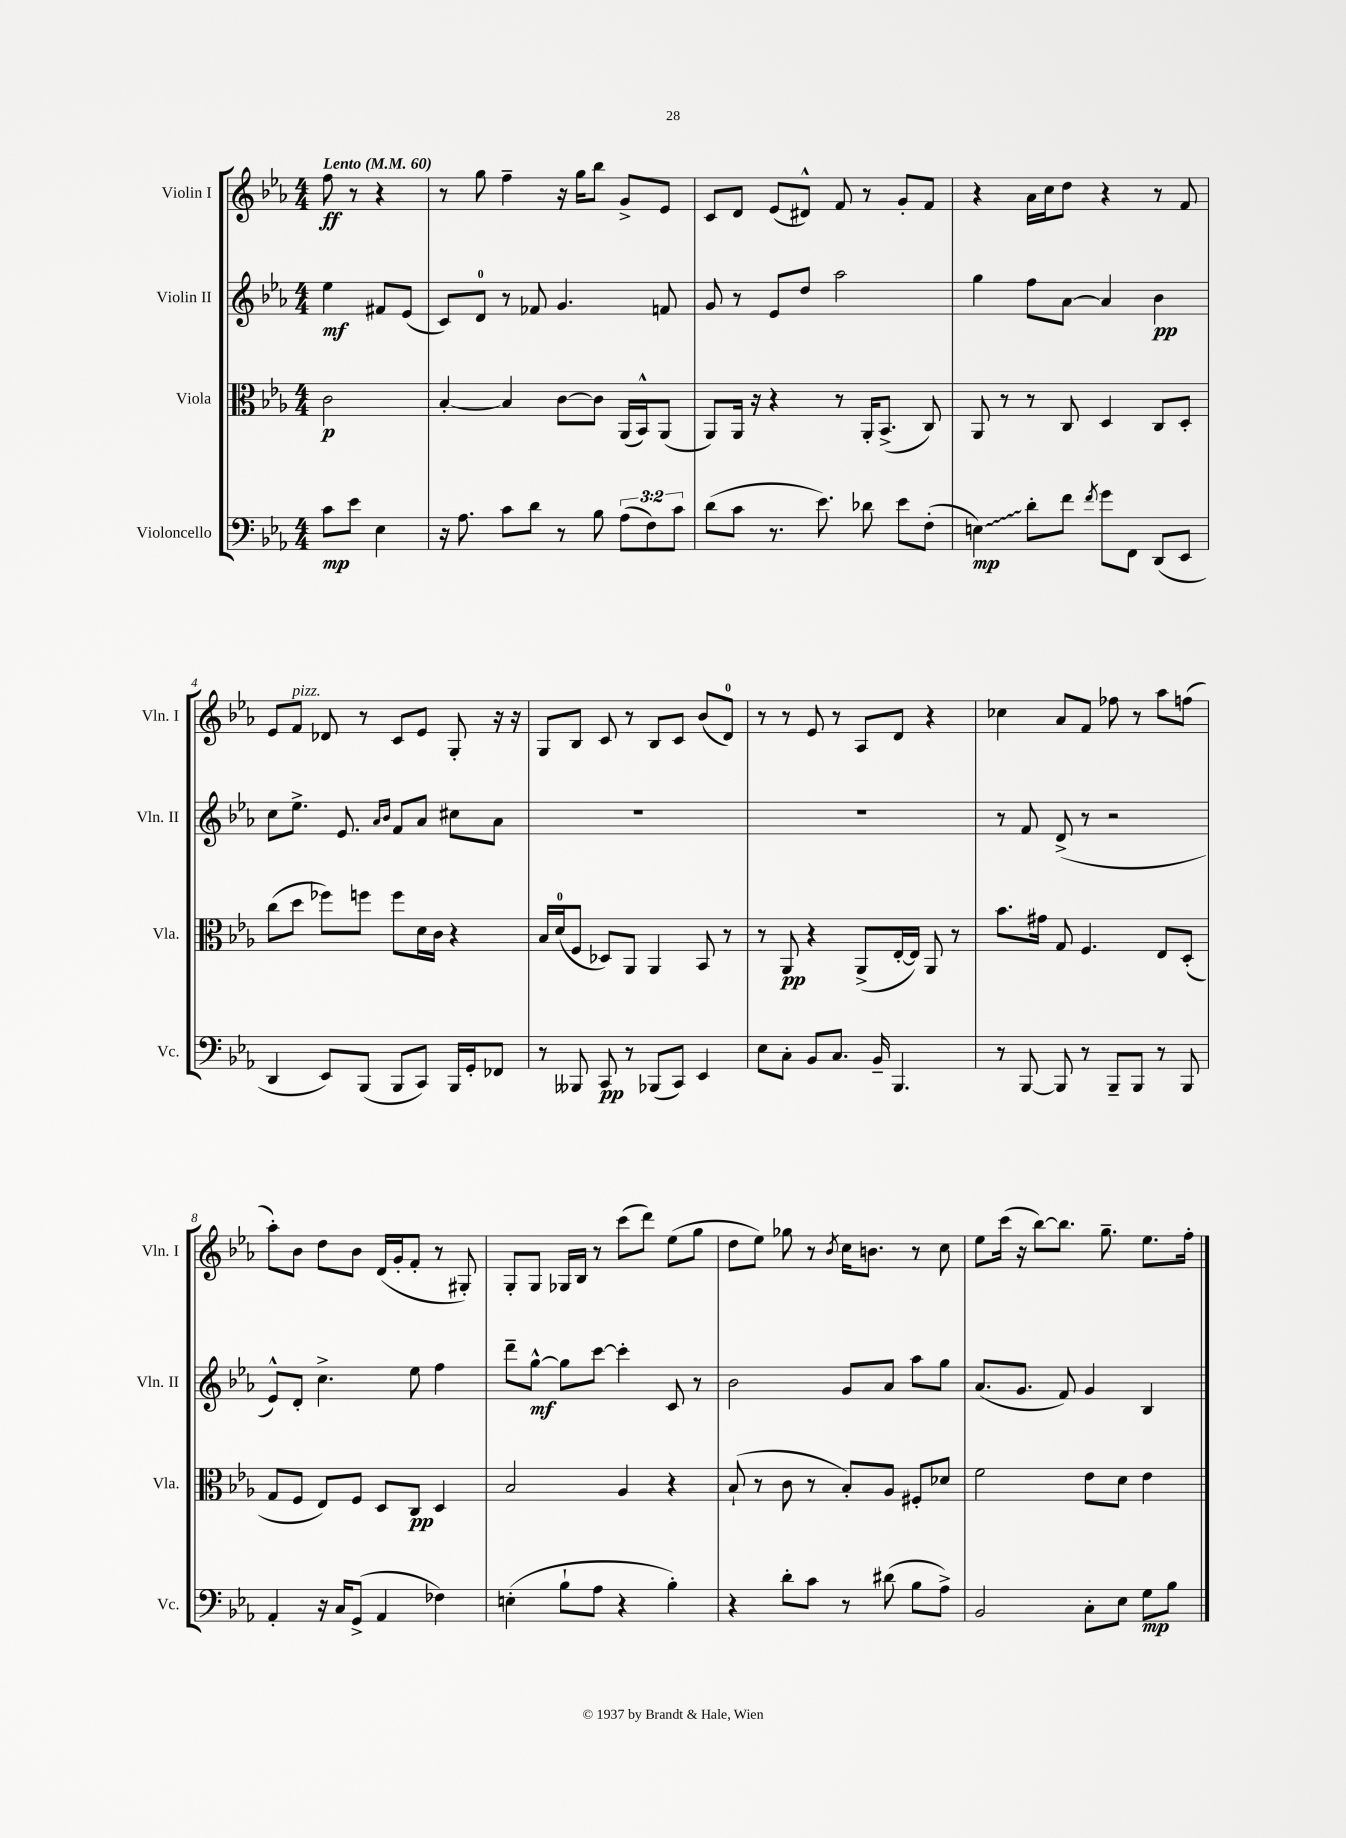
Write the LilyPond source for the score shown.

<<
\new StaffGroup <<
\new Staff = "s0" \with { instrumentName = "Violin I" shortInstrumentName = "Vln. I" } {
    \clef treble \key ees \major \numericTimeSignature \time 4/4 \partial 2 \tempo "Lento" 4 = 60
    \autoBeamOff f''8\ff r8 r4 |
    r8 g''8 f''4-- r16 g''16[ bes''8] g'8[-> ees'8] |
    c'8[ d'8] ees'8[( dis'8]-^) f'8 r8 g'8[-. f'8] |
    r4 aes'16[ c''16 d''8] r4 r8 f'8 |
    ees'8[ f'8]^\markup { \italic "pizz." } des'8 r8 c'8[ ees'8] g8-. r16 r16 |
    g8[ bes8] c'8 r8 bes8[ c'8] bes'8[( d'8]-0) |
    r8 r8 ees'8 r8 aes8[ d'8] r4 |
    ces''4 aes'8[ f'8] fes''8 r8 aes''8[ f''8]( |
    aes''8[-.) bes'8] d''8[ bes'8] d'16[( g'16-. f'8]-. r8 gis8-.) |
    g8[-. g8] ges16[ bes16] r8 c'''8[( d'''8]) ees''8[( g''8] |
    d''8[ ees''8]) ges''8 r8 \acciaccatura { bes'8 } c''16[ b'8.] r8 c''8 |
    ees''8[ c'''16]( r16 bes''8[~) bes''8.] g''8.-- ees''8.[ f''16]-. \bar "|." |
}
\new Staff = "s1" \with { instrumentName = "Violin II" shortInstrumentName = "Vln. II" } {
    \clef treble \key ees \major \numericTimeSignature \time 4/4 \partial 2
    \autoBeamOff ees''4\mf fis'8[ ees'8]( |
    c'8[) d'8]-0 r8 fes'8 g'4. f'8 |
    g'8 r8 ees'8[ d''8] aes''2 |
    g''4 f''8[ aes'8]~ aes'4 bes'4\pp |
    c''8[ ees''8.]-> ees'8. \grace { aes'16[ bes'16] } f'8[ aes'8] cis''8[ aes'8] |
    R1 |
    R1 |
    r8 f'8 d'8->( r8 r2 |
    ees'8[-^) d'8]-. c''4.-> ees''8 f''4 |
    d'''8[-- g''8]~-^\mf g''8[ c'''8]~ c'''4-. c'8 r8 |
    bes'2 g'8[ aes'8] aes''8[ g''8] |
    aes'8.[( g'8.] f'8) g'4 bes4 \bar "|." |
}
\new Staff = "s2" \with { instrumentName = "Viola" shortInstrumentName = "Vla." } {
    \clef alto \key ees \major \numericTimeSignature \time 4/4 \partial 2
    \autoBeamOff c'2\p |
    bes4~-. bes4 c'8[~ c'8] aes,16[( bes,16-^) aes,8]( |
    aes,8[) aes,16] r16 r4 r8 aes,16[-. bes,8.]->( c8) |
    aes,8 r8 r8 c8 d4 c8[ d8]-. |
    c''8[( d''8] fes''8[) f''8] f''8[ d'16 c'16] r4 |
    bes16[ d'16-0( f8] des8[) aes,8] aes,4 bes,8 r8 |
    r8 aes,8\pp r4 aes,8[->( ees16~-. ees16]) aes,8 r8 |
    bes'8.[ gis'16] g8 f4. ees8[ d8]-.( |
    g8[ f8] ees8[) f8] d8[ c8]\pp d4 |
    bes2 aes4 r4 |
    bes8-!( r8 c'8 r8 bes8[-.) aes8] fis8[-. des'8] |
    f'2 ees'8[ d'8] ees'4 \bar "|." |
}
\new Staff = "s3" \with { instrumentName = "Violoncello" shortInstrumentName = "Vc." } {
    \clef bass \key ees \major \numericTimeSignature \time 4/4 \override Staff.TupletNumber.text = #tuplet-number::calc-fraction-text \partial 2
    \autoBeamOff c'8[\mp ees'8] ees4 |
    r16 aes8. c'8[ d'8] r8 bes8 \tuplet 3/2 { aes8[( f8) c'8] } |
    d'8[( c'8] r8. ees'8.) des'8 ees'8[ f8]-.( |
    \once \override Glissando.style = #'zigzag e4\glissando\mp) d'8[-. f'8] \acciaccatura { f'8 } g'8[ f,8] d,8[( ees,8] |
    d,4 ees,8[) bes,,8]( bes,,8[ c,8]) bes,,16[ g,16-. fes,8] |
    r8 beses,,8 c,8\pp r8 bes,,8[( c,8]) ees,4 |
    ees8[ c8]-. bes,8[ c8.] bes,16-- bes,,4. |
    r8 bes,,8~ bes,,8 r8 bes,,8[-- bes,,8] r8 bes,,8 |
    aes,4-. r16 c16[ g,8]->( aes,4 fes4) |
    e4-.( bes8[-! aes8] r4 bes4-.) |
    r4 d'8[-. c'8] r8 dis'8( bes8[ aes8]->) |
    bes,2 c8[-. ees8] g8[\mp bes8] \bar "|." |
}
>>
>>
